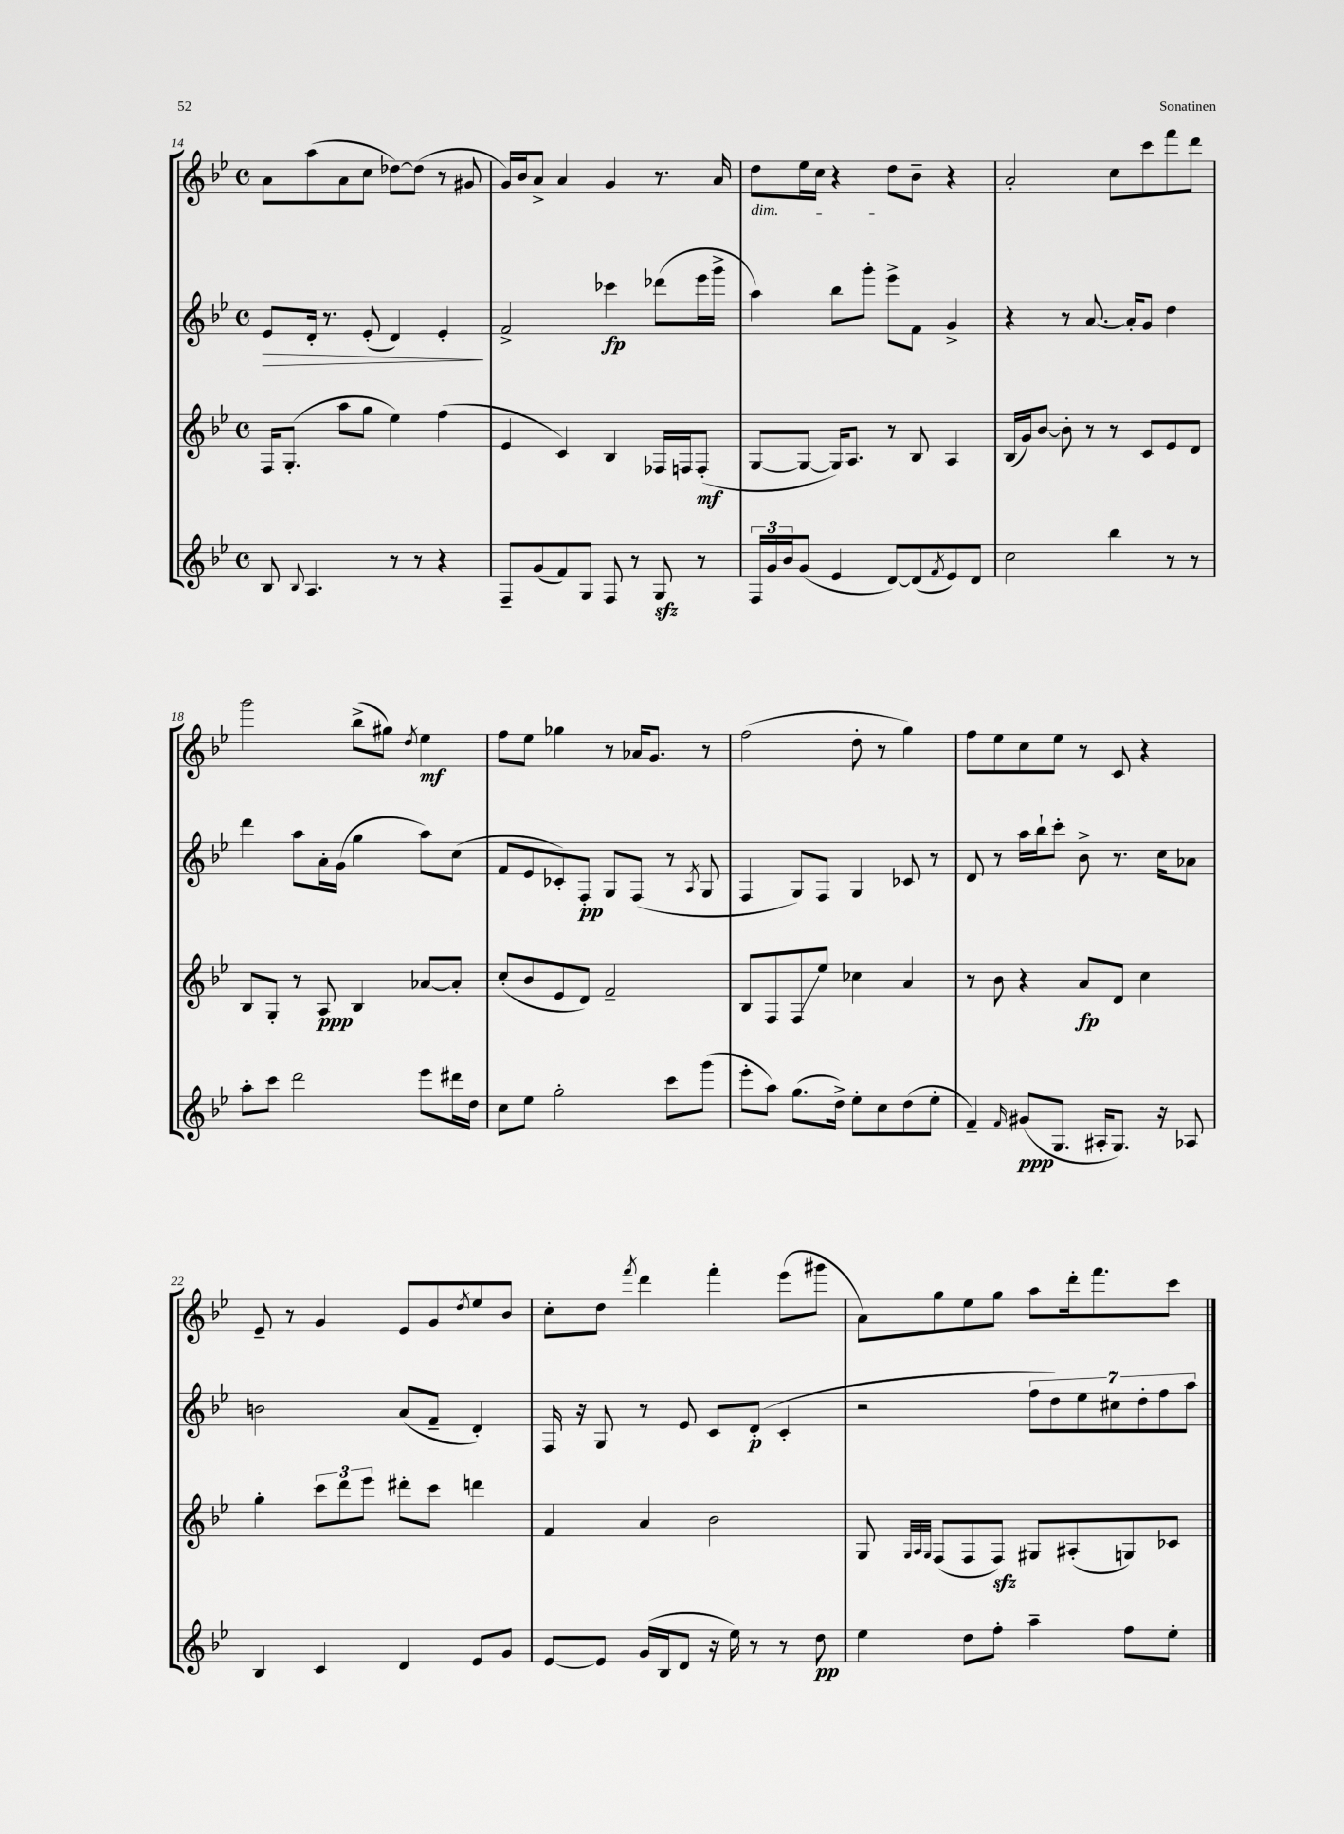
<<
\new StaffGroup <<
\new Staff = "s0" {
    \clef treble \key bes \major \defaultTimeSignature \time 4/4
    a'8 a''8( a'8 c''8 des''8~) des''8( r8 gis'8 |
    g'16) bes'16 a'8-> a'4 g'4 r8. a'16 |
    d''8\dim ees''16 c''16 r4 d''8\! bes'8-- r4 |
    a'2-. c''8 c'''8 f'''8 d'''8 |
    g'''2 bes''8->( gis''8) \acciaccatura { d''8 } ees''4\mf |
    f''8 ees''8 ges''4 r8 aes'16 g'8. r8 |
    f''2( d''8-. r8 g''4) |
    f''8 ees''8 c''8 ees''8 r8 c'8 r4 |
    ees'8-- r8 g'4 ees'8 g'8 \acciaccatura { d''8 } ees''8 bes'8 |
    c''8-. d''8 \acciaccatura { f'''8 } d'''4 f'''4-. ees'''8( gis'''8 |
    a'8) g''8 ees''8 g''8 a''8 d'''16-. f'''8. c'''8 \bar "|." |
}
\new Staff = "s1" {
    \clef treble \key bes \major \defaultTimeSignature \time 4/4
    ees'8\> d'16-. r8. ees'8-.( d'4) ees'4-.\! |
    f'2-> ces'''4\fp des'''8( ees'''16 g'''16-> |
    a''4) bes''8 g'''8-. ees'''8-> f'8 g'4-> |
    r4 r8 a'8.~ a'16-. g'8 d''4 |
    d'''4 a''8 a'16-. g'16( g''4 a''8) c''8( |
    f'8 ees'8 ces'8-.) f8-.\pp g8 f8( r8 \acciaccatura { a8 } g8 |
    f4 g8) f8 g4 ces'8 r8 |
    d'8 r8 a''16 bes''16-! c'''8-. bes'8-> r8. c''16 aes'8 |
    b'2 a'8( f'8-- d'4-.) |
    f16 r16 g8 r8 ees'8 c'8 d'8-.\p( c'4-. |
    r2 \tuplet 7/4 { f''8 d''8) ees''8 cis''8 d''8-. f''8 a''8 } \bar "|." |
}
\new Staff = "s2" {
    \clef treble \key bes \major \defaultTimeSignature \time 4/4
    f16 g8.-.( a''8 g''8 ees''4) f''4( |
    ees'4 c'4) bes4 fes16 f16 f8-.\mf( |
    g8~ g8~ g16) a8. r8 bes8 a4 |
    bes16( g'16) bes'8~ bes'8-. r8 r8 c'8 ees'8 d'8 |
    bes8 g8-. r8 a8\ppp bes4 aes'8~ aes'8-. |
    c''8-.( bes'8 ees'8 d'8) f'2-- |
    bes8 f8 f8\glissando ees''8 ces''4 a'4 |
    r8 bes'8 r4 a'8\fp d'8 c''4 |
    g''4-. \tuplet 3/2 { c'''8 d'''8 ees'''8 } dis'''8-. c'''8 d'''4 |
    f'4 a'4 bes'2 |
    g8 \grace { g32 a32 g32 } f8( f8 f8\sfz) gis8 ais8-.( g8) ces'8 \bar "|." |
}
\new Staff = "s3" {
    \clef treble \key bes \major \defaultTimeSignature \time 4/4
    bes8 \appoggiatura { bes8 } a4. r8 r8 r4 |
    f8-- g'8( f'8) g8 f8 r8 g8\sfz r8 |
    \tuplet 3/2 { f16 g'16 bes'16 } g'8( ees'4 d'8~) d'8( \acciaccatura { f'8 } ees'8) d'8 |
    c''2 bes''4 r8 r8 |
    a''8-. c'''8 d'''2 ees'''8 dis'''16 d''16 |
    c''8 ees''8 g''2-. c'''8 g'''8( |
    ees'''8-. a''8) g''8.( d''16->) ees''8-. c''8 d''8( ees''8-. |
    f'4--) \grace { f'16 } gis'8\ppp( g8. ais16-. g8.) r16 aes8 |
    bes4 c'4 d'4 ees'8 g'8 |
    ees'8~ ees'8 g'16( bes16 d'8 r16 ees''16) r8 r8 d''8\pp |
    ees''4 d''8 f''8-. a''4-- f''8 ees''8-. \bar "|." |
}
>>
>>
\layout { \context { \Score currentBarNumber = #14 } }
